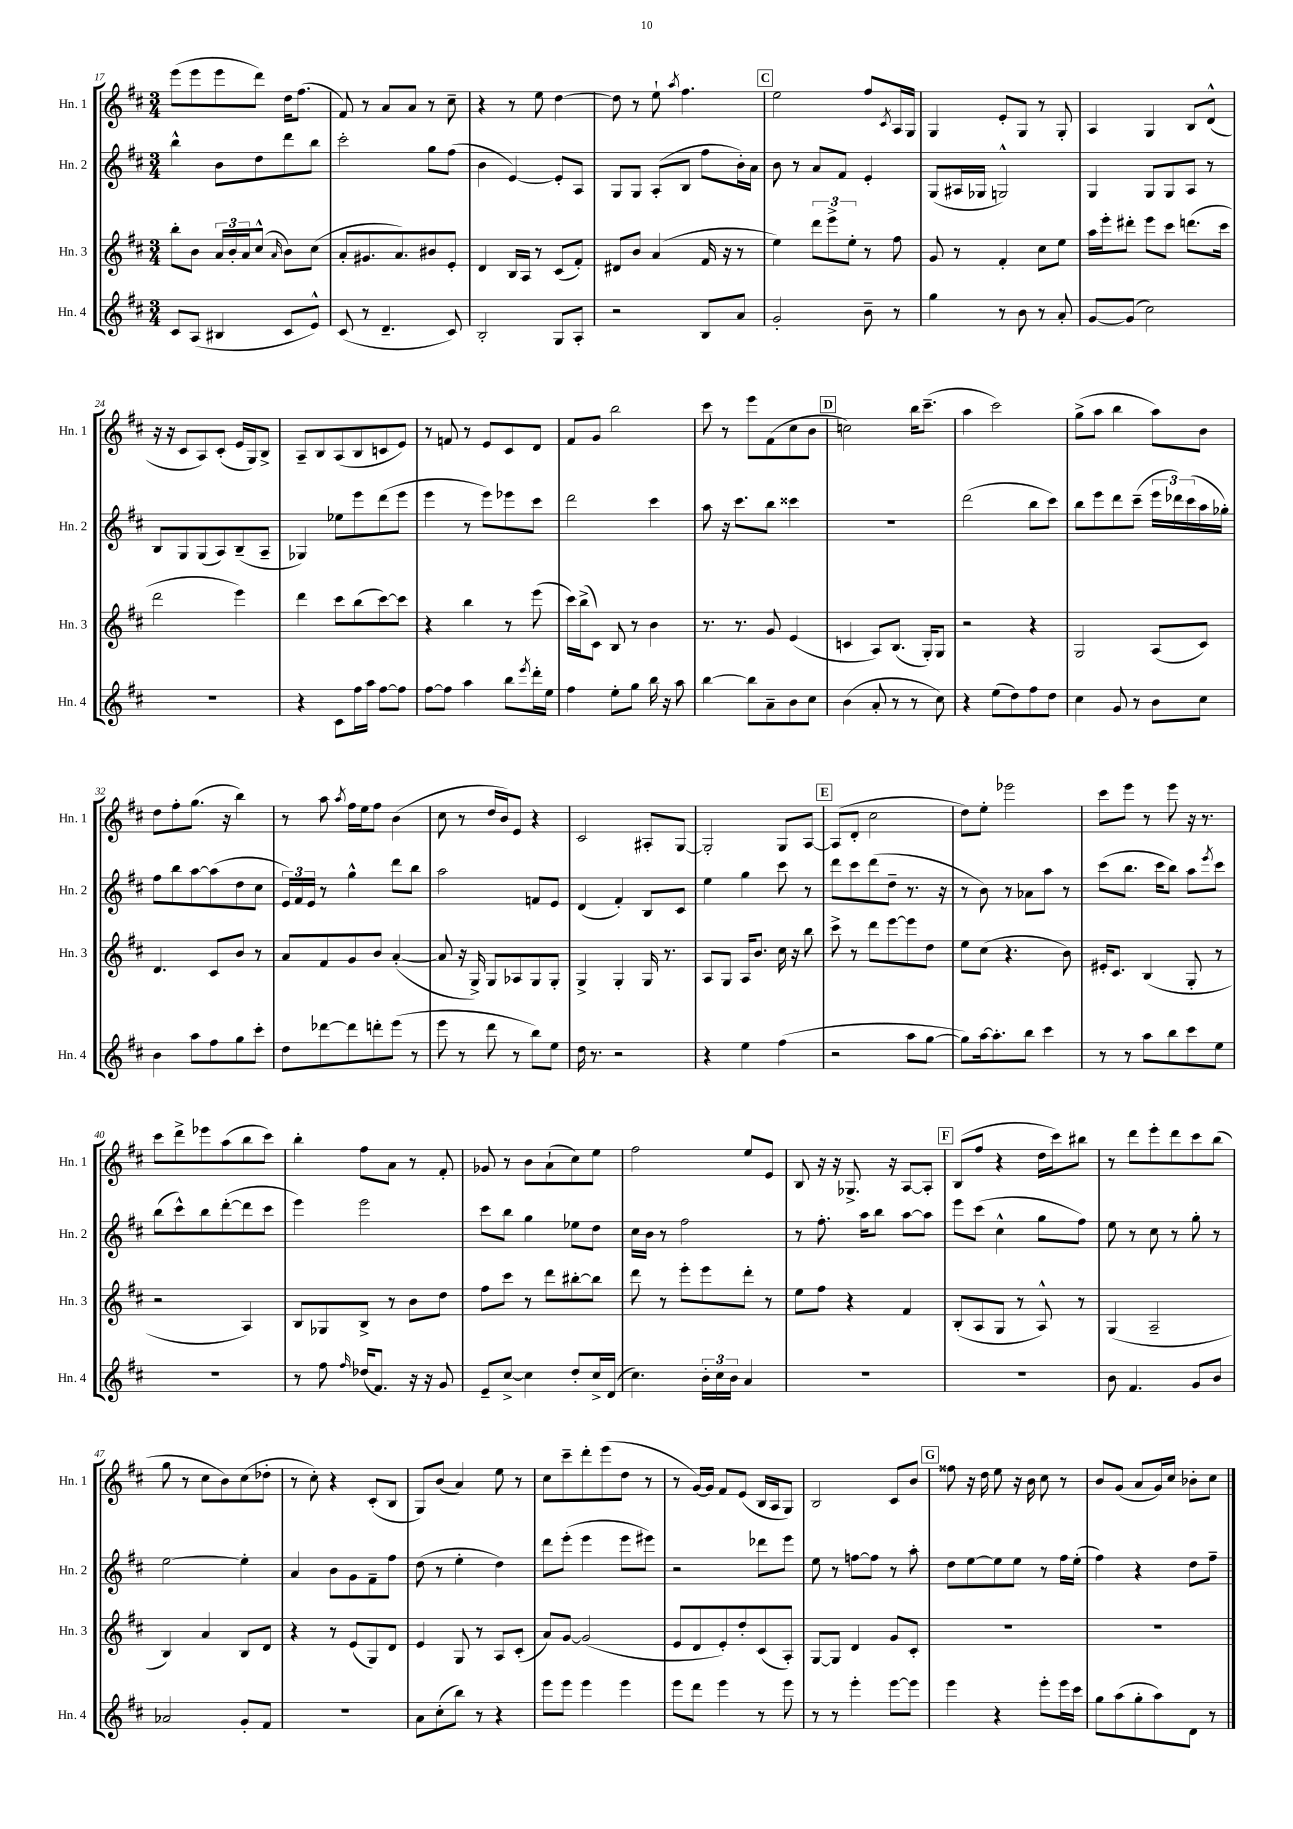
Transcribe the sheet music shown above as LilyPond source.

<<
\new StaffGroup <<
\new Staff = "s0" \with { instrumentName = "Hn. 1" shortInstrumentName = "Hn. 1" } {
    \clef treble \key d \major \numericTimeSignature \time 3/4
    e'''8( e'''8 e'''8 d'''8) d''16 fis''8.( |
    fis'8) r8 a'8 a'8 r8 cis''8-- |
    r4 r8 e''8 d''4~ |
    d''8 r8 e''8-! \acciaccatura { a''8 } fis''4. |
    \mark \markup { \box "C" } e''2 fis''8 \acciaccatura { cis'8 } a16 g16 |
    g4 e'8-. g8 r8 g8-. |
    a4 g4 b8 d'8-^( |
    r16 r16 cis'8 a8) cis'8-.( e'16 g16) b8-> |
    a8-- b8 a8( b8 c'8 e'8) |
    r8 f'8 r8 e'8 cis'8 d'8 |
    fis'8 g'8 b''2 |
    cis'''8 r8 e'''8 fis'8( cis''8 b'8 |
    \mark \markup { \box "D" } c''2) b''16 cis'''8.--( |
    a''4 cis'''2) |
    g''8->( a''8 b''4 a''8) b'8 |
    d''8 fis''8-. g''8.( r16 b''4) |
    r8 a''8 \acciaccatura { a''8 } fis''16 e''16 fis''8 b'4( |
    cis''8 r8 d''16 b'16) e'8 r4 |
    cis'2 ais8-. g8~ |
    g2-. g8 a8~ |
    \mark \markup { \box "E" } a8( d'8-. cis''2 |
    d''8) e''8-. ees'''2 |
    cis'''8 e'''8 r8 e'''8 r16 r8. |
    cis'''8 d'''8-> ees'''8 a''8( b''8 cis'''8) |
    b''4-. fis''8 a'8 r8 fis'8-. |
    ges'8 r8 b'8 a'8-!( cis''8) e''8 |
    fis''2 e''8 e'8 |
    b8 r16 r16 ges8.-> r16 a8~ a8-. |
    \mark \markup { \box "F" } b8( fis''8 r4 d''16 cis'''16) bis''8 |
    r8 d'''8 e'''8-. d'''8 cis'''8 b''8( |
    g''8 r8 cis''8 b'8) cis''8( des''8-. |
    r8 cis''8-.) r4 cis'8-.( b8 |
    g8) b'8( a'4) e''8 r8 |
    cis''8 cis'''8-- d'''8-. e'''8( d''8 r8 |
    r8 g'16~) g'16 fis'8 e'8( b16 a16 g8) |
    b2 cis'8 b'8 |
    \mark \markup { \box "G" } fisis''8 r16 d''16 e''8 r16 b'16 cis''8 r8 |
    b'8 g'8( a'8 g'16) cis''16 bes'8-. cis''8 \bar "|." |
}
\new Staff = "s1" \with { instrumentName = "Hn. 2" shortInstrumentName = "Hn. 2" } {
    \clef treble \key d \major \numericTimeSignature \time 3/4
    b''4-^ b'8 d''8 d'''8 b''8 |
    cis'''2-. g''8 fis''8( |
    b'4 e'4~) e'8-. a8 |
    g8 g8 a8-.( b8 fis''8 b'16-.) a'16 |
    \mark \markup { \box "C" } b'8 r8 a'8 fis'8 e'4-. |
    g8( ais16 ges16 g2-^) |
    g4 g8 g8 a8 r8 |
    b8 g8 g8( a8) b8--( a8-- |
    ges4) ees''8 e'''8 d'''8( e'''8 |
    e'''4 r8 e'''8) ees'''8 cis'''8 |
    d'''2 cis'''4 |
    a''8 r16 cis'''8. b''8 cisis'''4 |
    \mark \markup { \box "D" } R2. |
    d'''2( b''8 cis'''8) |
    b''8 e'''8 d'''8 cis'''8--( \tuplet 3/2 { e'''16 des'''16) cis'''16( } a''16 ges''16-.) |
    fis''8 b''8 a''8~ a''8( d''8 cis''8 |
    \tuplet 3/2 { e'16) fis'16 e'16 } r8 g''4-^ d'''8 b''8 |
    a''2 f'8 e'8 |
    d'4( fis'4-.) b8 cis'8 |
    e''4 g''4 cis'''8 r8 |
    \mark \markup { \box "E" } d'''8 cis'''8 d'''8( d''8-- r8. r16 |
    r8 b'8) r8 aes'8 a''8 r8 |
    cis'''8( b''8. cis'''16 b''8) a''8 \acciaccatura { e'''8 } cis'''8 |
    b''8( cis'''8-^) b''8 d'''8~-.( d'''8 cis'''8 |
    e'''4) e'''2 |
    cis'''8 b''8 g''4 ees''8 d''8 |
    cis''16 b'16 r8 fis''2 |
    r8 fis''8.-. a''16 b''8 a''8~ a''8 |
    \mark \markup { \box "F" } e'''8 cis'''8( cis''4-^ g''8 fis''8) |
    e''8 r8 cis''8 r8 g''8-. r8 |
    e''2~ e''4-. |
    a'4 b'8 g'8 fis'8-- fis''8 |
    d''8( r8 e''4-. d''4) |
    d'''8 e'''8-.( e'''4 e'''8 eis'''8) |
    r2 des'''8 e'''8 |
    e''8 r8 f''8~ f''8 r8 a''8-. |
    \mark \markup { \box "G" } d''8 e''8~ e''8 e''8 r8 fis''16 e''16-.( |
    fis''4) r4 d''8 fis''8-- \bar "|." |
}
\new Staff = "s2" \with { instrumentName = "Hn. 3" shortInstrumentName = "Hn. 3" } {
    \clef treble \key d \major \numericTimeSignature \time 3/4
    b''8-. b'8 \tuplet 3/2 { a'16 b'16-. a'16 } cis''8-^( \grace { a'16 } b'8) cis''8( |
    a'8-. gis'8. a'8.) bis'8 e'8-. |
    d'4 b16 a16 r8 cis'8( fis'8-.) |
    dis'8 b'8 a'4( fis'16 r16 r8 |
    \mark \markup { \box "C" } e''4) \tuplet 3/2 { d'''8 e'''8-> e''8-. } r8 fis''8 |
    g'8 r8 fis'4-. cis''8 e''8 |
    a''16 e'''16-. dis'''8-. e'''8 cis'''8 d'''8.( cis'''16 |
    d'''2 e'''4) |
    d'''4 cis'''8 b''8( cis'''8~) cis'''8 |
    r4 b''4 r8 e'''8( |
    cis'''16) b''16->( cis'8) b8 r8 b'4 |
    r8. r8. g'8 e'4( |
    \mark \markup { \box "D" } c'4 a8) b8.( g16-.) g8 |
    r2 r4 |
    g2 a8( cis'8) |
    d'4. cis'8 b'8 r8 |
    a'8 fis'8 g'8 b'8 a'4~-.( |
    a'8 r16 g16->) g8 aes8 g8 g8-. |
    g4-> g4-. g16 r8. |
    a8 g8 a16 b'8. cis''16 r16 b''8 |
    \mark \markup { \box "E" } cis'''8-> r8 d'''8 e'''8~ e'''8 d''8 |
    e''8 cis''8( r4. b'8) |
    eis'16-. cis'8. b4( g8-. r8 |
    r2 a4) |
    b8 ges8 b8-> r8 b'8 d''8 |
    fis''8 cis'''8 r8 d'''8 bis''8~-. bis''8 |
    d'''8 r8 e'''8-. e'''8 d'''8-. r8 |
    e''8 fis''8 r4 fis'4 |
    \mark \markup { \box "F" } b8-.( a8 g8 r8 a8-^) r8 |
    g4( a2-- |
    b4) a'4 b8 d'8 |
    r4 r8 e'8( g8) d'8 |
    e'4 g8 r8 a8 cis'8-.( |
    a'8) g'8~ g'2( |
    e'8 d'8 e'8-.) d''8-. cis'8( a8-.) |
    g8~ g8 d'4 g'8 cis'8-. |
    \mark \markup { \box "G" } R2. |
    R2. \bar "|." |
}
\new Staff = "s3" \with { instrumentName = "Hn. 4" shortInstrumentName = "Hn. 4" } {
    \clef treble \key d \major \numericTimeSignature \time 3/4
    cis'8 a8( bis4 cis'8 e'8-^) |
    cis'8( r8 d'4.-- cis'8) |
    b2-. g8 a8-. |
    r2 b8 a'8 |
    \mark \markup { \box "C" } g'2-. b'8-- r8 |
    g''4 r8 b'8 r8 a'8-. |
    g'8~ g'8( cis''2) |
    R2. |
    r4 cis'8 fis''16 a''16 fis''8~ fis''8 |
    fis''8~ fis''8 a''4 b''8 \acciaccatura { e'''8 } d'''16-. e''16 |
    fis''4 e''8-. g''8 b''16 r16 a''8 |
    b''4~ b''8 a'8-- b'8 cis''8 |
    \mark \markup { \box "D" } b'4( a'8-. r8 r8 cis''8) |
    r4 e''8( d''8) fis''8 d''8 |
    cis''4 g'8 r8 b'8 cis''8 |
    b'4 a''8 fis''8 g''8 cis'''8-. |
    d''8 des'''8~ des'''8 d'''8-. e'''8( r8 |
    e'''8 r8 d'''8 r8 b''8) e''8 |
    d''16 r8. r2 |
    r4 e''4 fis''4( |
    \mark \markup { \box "E" } r2 a''8 g''8~ |
    g''8) a''16~ a''8.-. b''8 cis'''4 |
    r8 r8 a''8 b''8 cis'''8 e''8 |
    R2. |
    r8 fis''8 \grace { fis''16 } des''16( fis'8.) r16 r16 g'8 |
    e'8-- cis''8~-> cis''4 d''8-. cis''16-> d'16( |
    cis''4.) \tuplet 3/2 { b'16-. cis''16 b'16 } a'4 |
    R2. |
    \mark \markup { \box "F" } R2. |
    b'8 fis'4. g'8 b'8 |
    aes'2 g'8-. fis'8 |
    R2. |
    a'8 cis''8-.( b''8) r8 r4 |
    e'''8 e'''8 e'''4 e'''4 |
    e'''8 d'''8 e'''4 r8 e'''8 |
    r8 r8 e'''4-. e'''8~ e'''8 |
    \mark \markup { \box "G" } e'''4 r4 e'''8-. e'''16 cis'''16 |
    g''8 a''8( g''8-. a''8) d'8 r8 \bar "|." |
}
>>
>>
\layout { \context { \Score currentBarNumber = #17 } }
